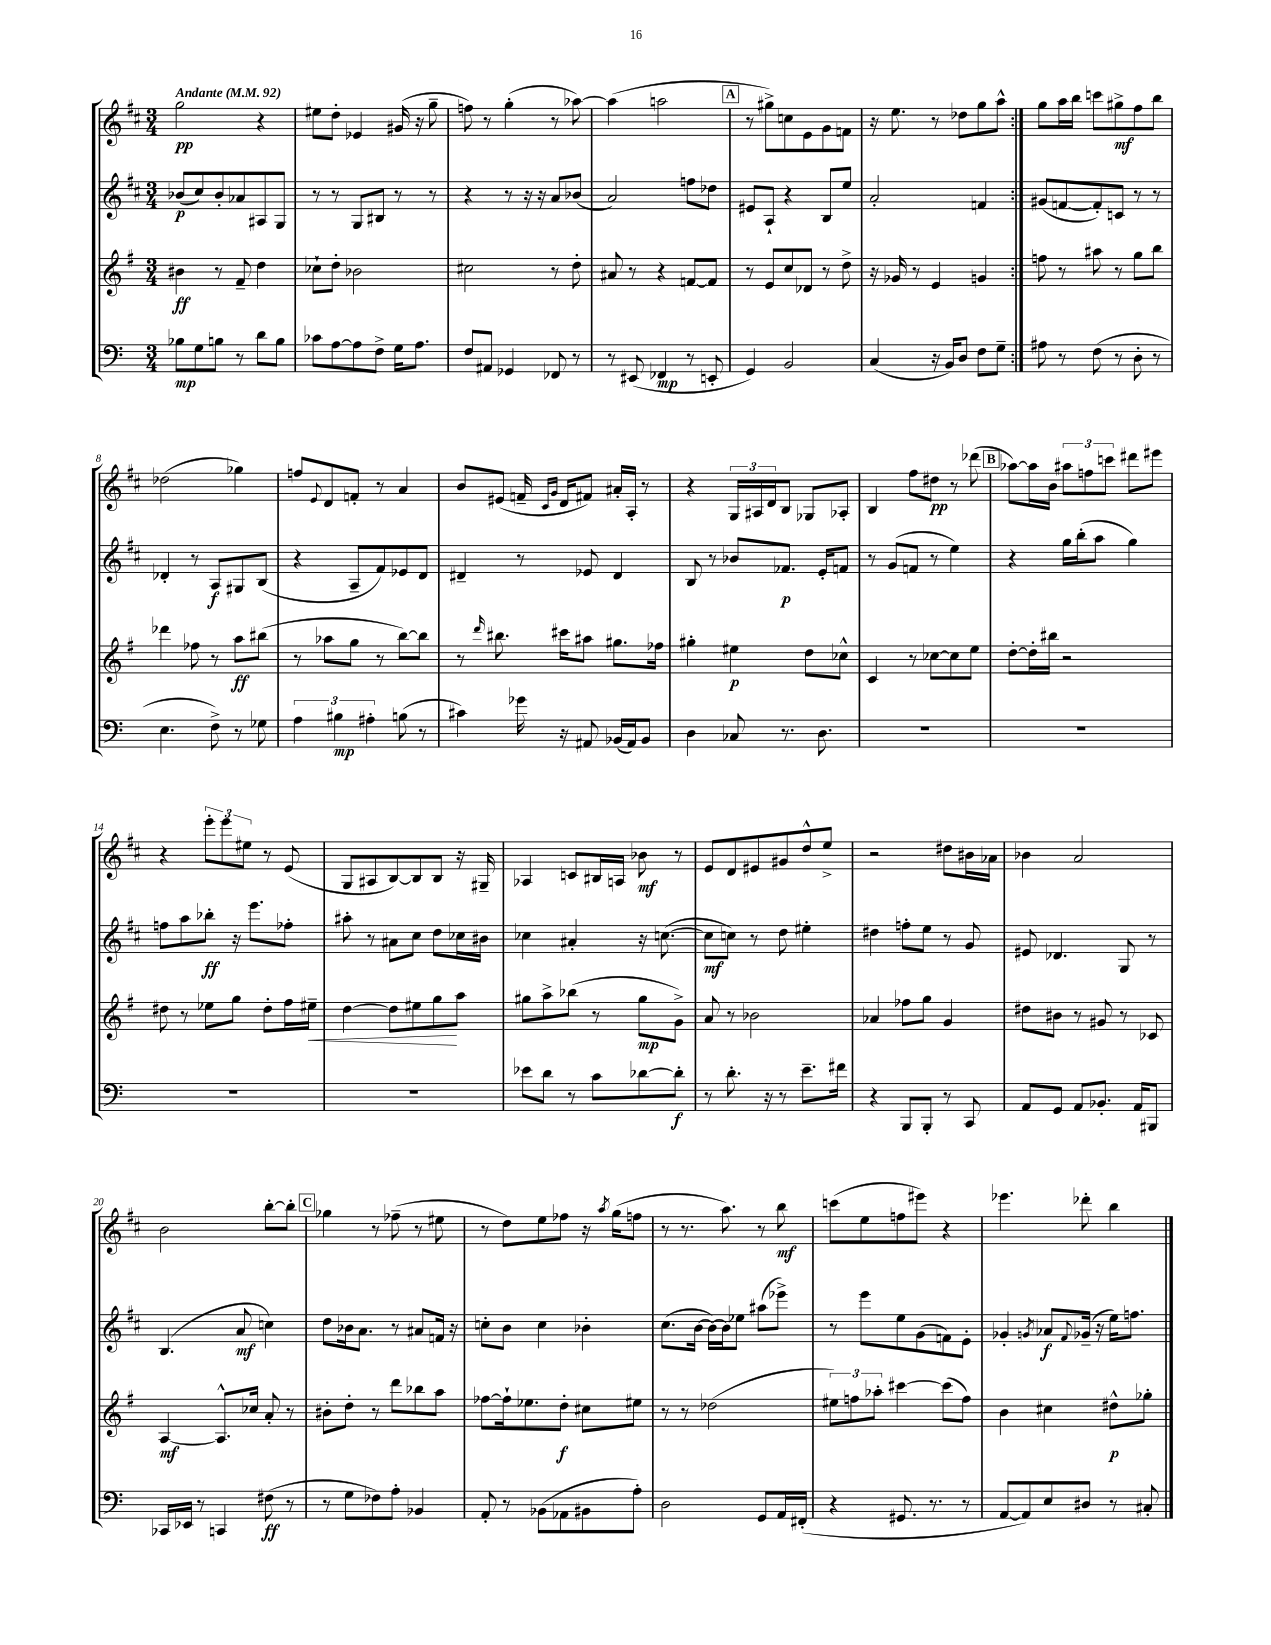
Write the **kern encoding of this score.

**kern	**kern	**kern	**kern
*staff4	*staff3	*staff2	*staff1
*clefF4	*clefG2	*clefG2	*clefG2
*k[]	*k[f#]	*k[f#c#]	*k[f#c#]
*M3/4	*M3/4	*M3/4	*M3/4
*MM92	*MM92	*MM92	*MM92
8B-	4b#	(8b-	2gg
8G	.	8cc#)	.
8B	8r	8b-'	.
8r	8f#~	8a-	.
8d	4dd	8A#	4r
8B	.	8G	.
=	=	=	=
8c-	8cc-`	8r	8ee#
[8A	8dd'	8r	8dd'
8A]	2b-	8G	4e-
8F^	.	8B#	.
16G	.	8r	(16g#
8.A	.	.	16r
.	.	8r	8gg~
=	=	=	=
8F	2cc#	4r	8ff)
8AA#	.	.	8r
4GG-	.	8r	(4gg'
.	.	16r	.
.	.	16r	.
8FF-	8r	8a	8r
8r	8dd'	(8b-	[8aa-)
=	=	=	=
8r	8a#	2a)	(4aa-]
(8EE#	8r	.	.
4FF-	4r	.	2aa
8r	[8f	8ff	.
8EE'	8f]	8dd-	.
=	=	=	=
4GG)	8r	8e#	8r
.	8e	8A`	8gg#^)
2BB	8cc	4r	8cc
.	8d-	.	8e
.	8r	8B	8g
.	8dd^	8ee	8f
=	=	=	=
(4C	16r	2a'	16r
.	16g-	.	8.ee
.	8r	.	.
16r	4e	.	8r
16BB)	.	.	.
8D	.	.	8dd-
8F	4g	4f	8gg
8G~	.	.	8aa^^
=:|!	=:|!	=:|!	=:|!
8A#	8ff	(8g#	8gg
8r	8r	[8f	16aa
.	.	.	16bb
(8F	8aa#	8f'])	8ccc
8r	8r	8c	8gg#^
8D'	8gg	8r	8ff#
8r	8bb	8r	8bb
=	=	=	=
4.E	4ddd-	4d-'	(2dd-
.	8ff-	8r	.
8F^)	8r	8A	.
8r	8aa	8G#	4gg-)
8G-	(8bb#	(8B	.
=	=	=	=
6A	8r	4r	8ff
.	.	.	8qqe
.	8aa-	.	8d
6B#	.	.	.
.	8gg	8A~	8f'
6A#'	.	.	.
.	8r	8f#)	8r
(8B	[8bb)	8e-	4a
8r	8bb]	8d	.
=	=	=	=
4c#)	8r	4d#~	8b
.	16qqddd	.	.
.	8.bb#	.	(8e#
16g-	.	8r	16f~
.	.	.	16qqc#
.	.	.	16qqg
16r	16ccc#	.	16d
8AA#	8aa#	8e-	8f#)
(16BB-	8.gg#	4d#	16a#'
16AA#)	.	.	16A'
8BB-	.	.	8r
.	16ff-	.	.
=	=	=	=
4D	4gg#'	8B	4r
.	.	8r	.
8C-	4ee#	8b-	24G
.	.	.	24A#
.	.	.	24d
8.r	.	8.f-	8B
.	8dd	.	8G-
8.D	.	16e'	.
.	8cc-^^	8f	8A-'
=	=	=	=
2.r	4c	8r	4B
.	.	(8g	.
.	8r	8f	8ff#
.	[8cc-	8r	8dd#
.	8cc-]	4ee)	8r
.	8ee	.	(8ddd-
=	=	=	=
2.r	[8dd'	4r	[8aa-)
.	16dd']	.	16aa-]
.	16bb#	.	16b
.	2r	16gg	12aa#
.	.	(16bb'	.
.	.	.	12ff
.	.	8aa	.
.	.	.	12ccc
.	.	4gg)	8ddd#
.	.	.	8eee#
=	=	=	=
2.r	8dd#	8ff	4r
.	8r	8aa	.
.	8ee-	8bb-'	12eee'
.	.	.	12eee
.	8gg	16r	.
.	.	.	12ee#
.	.	8.eee	.
.	8dd#'	.	8r
.	16ff#	8ff-'	(8e
.	16ee#~	.	.
=	=	=	=
2.r	[4dd	8aa#'	8G
.	.	8r	8A#
.	8dd]	8a#	[8B)
.	8ee#	8cc#	8B]
.	8gg	8dd	8B
.	8aa	16cc-	16r
.	.	16b#	16G#~
=	=	=	=
8e-	8gg#	4cc-	4A-
8d	8aa^	.	.
8r	(8bb-	4a#'	8c
8c	8r	.	16B#
.	.	.	16A
[8d-	8gg#	16r	8b-
.	.	([8.cc	.
8d-']	8g^)	.	8r
=	=	=	=
8r	8a	8cc]	8e
8.d'	8r	8cc)	8d
.	2b-	8r	8e#
16r	.	.	.
8r	.	8dd	8g#
8.e~	.	4ee#'	8dd^^
.	.	.	8ee^
16f#	.	.	.
=	=	=	=
4r	4a-	4dd#	2r
8BBB	8ff-	8ff'	.
8BBB'	8gg	8ee	.
8r	4g	8r	8dd#
8CC	.	8g	16b#
.	.	.	16a-
=	=	=	=
8AA	8dd#	8e#	4b-
8GG	8b#	4.d-	.
8AA	8r	.	2a
8.BB-'	8g#	.	.
.	8r	8G	.
16AA	.	.	.
8BBB#	8c-	8r	.
=	=	=	=
16CC-	[4A	(4.B	2b
16EE-	.	.	.
8r	.	.	.
4CC	8.A^^]	.	.
.	.	8a	.
.	16cc-	.	.
(8F#	8a'	4cc)	[8bb'
8r	8r	.	8bb']
=	=	=	=
8r	8b#'	8dd	4gg-
8G	8dd'	16b-	.
.	.	8.a	.
8F-)	8r	.	8r
8A'	8ddd	8r	(8ff-~
4BB-	8bb-	8a#	8r
.	8aa	16f	8ee#
.	.	16r	.
=	=	=	=
8AA'	[8ff-	8cc'	8r
8r	16ff-`]	8b	8dd)
.	8.ee-	.	.
(8BB-	.	4cc	8ee
8AA-	8dd'	.	8ff-
8BB#	8cc#	4b-'	16r
.	.	.	8qaa
.	.	.	(16gg
8A')	8ee#	.	8ff
=	=	=	=
2D	8r	(8.cc#	8r
.	8r	.	8.r
.	.	[16b	.
.	(2dd-	16b_)	.
.	.	16b]	8.aa)
.	.	8ee-	.
8GG	.	(8aa#	8r
16AA	.	8eee-^)	8bb
(16FF#'	.	.	.
=	=	=	=
4r	12ee#)	8r	(8ccc
.	12ff	.	.
.	.	8eee	8ee
.	12aa-'	.	.
8.GG#	[4ccc#	8ee	8ff
.	.	(8g	8eee#)
8.r	.	.	.
.	(8ccc#]	8f)	4r
8r	8ff)	8e'	.
=	=	=	=
[8AA	4b	4g-'	4.eee-
8AA])	.	.	.
.	.	8qg	.
8E	4cc#	8a-	.
.	.	8qqf#	.
8D#	.	(16g-~	8ddd-'
.	.	16r	.
8r	8dd#^^	16ee)	4bb
.	.	8.ff	.
8C#'	8gg-'	.	.
==	==	==	==
*-	*-	*-	*-
